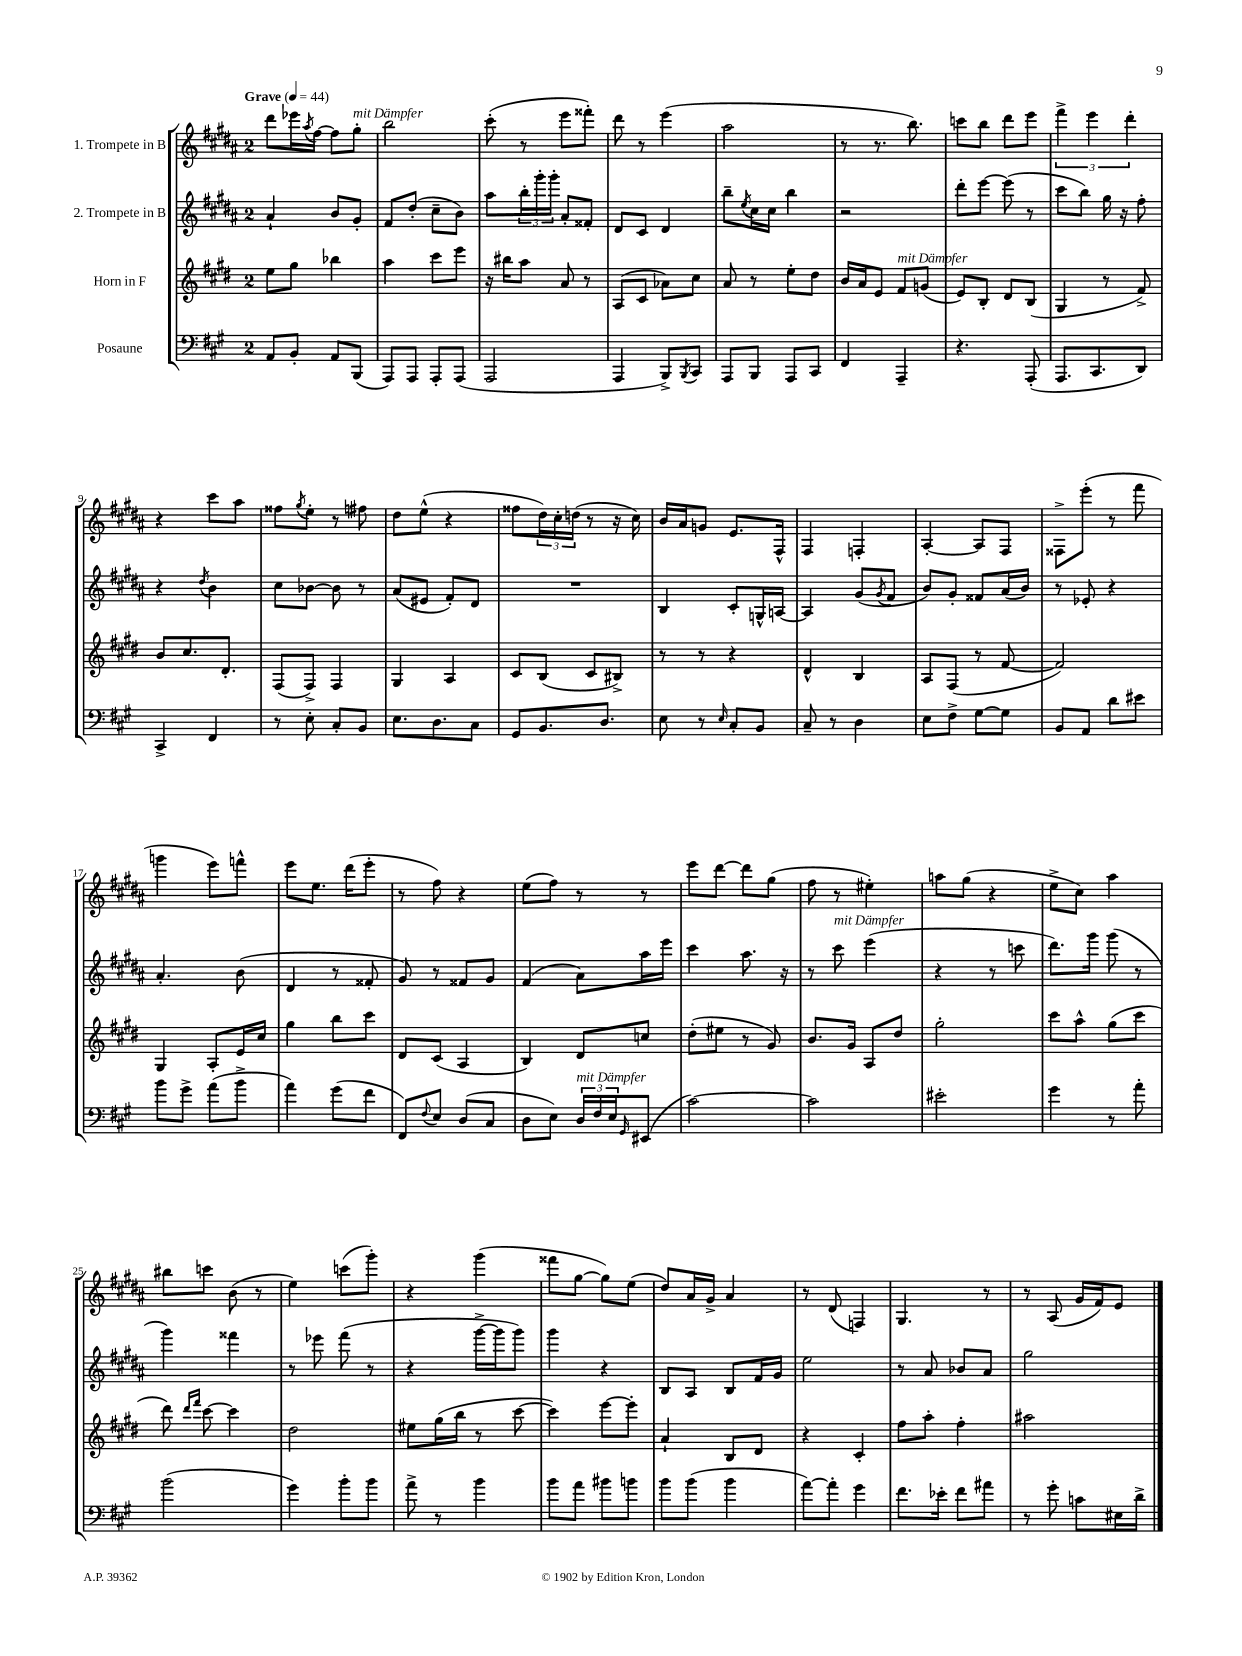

**kern	**kern	**kern	**kern
*staff4	*staff3	*staff2	*staff1
*clefF4	*clefG2	*clefG2	*clefG2
*k[f#c#g#]	*k[f#c#g#d#]	*k[f#c#g#d#a#]	*k[f#c#g#d#a#]
*M2/4	*M2/4	*M2/4	*M2/4
*MM44	*MM44	*MM44	*MM44
8AA	8ee	4a#`	8ddd#
8BB'	8gg#	.	16eee-
.	.	.	8qaa#
.	.	.	[16ff#
8AA	4bb-	8b	8ff#]
(8BBB	.	8g#'	8gg#'
=	=	=	=
8AAA)	4aa	8f#	2bb
8AAA	.	(8dd#'	.
8AAA'	8ccc#	8cc#~	.
(8AAA	8eee	8b)	.
=	=	=	=
2AAA	16r	8aa#	(8ccc#'
.	16bb#	.	.
.	8aa	24bb'	8r
.	.	24ggg#'	.
.	.	24ggg#'	.
.	8a	8a#'	8eee
.	8r	8f##'	8fff##')
=	=	=	=
4AAA	(8A	8d#	8ddd#
.	8c#	8c#	8r
8BBB^)	8a-)	4d#	(4eee
8qBBB	.	.	.
8CC#	8cc#	.	.
=	=	=	=
8AAA	8a	8bb~	2aa#
.	.	8qee	.
8BBB	8r	16cc#	.
.	.	16cc#	.
8AAA	8ee'	4bb	.
8CC#	8dd#	.	.
=	=	=	=
4FF#	16b	2r	8r
.	16a	.	.
.	8e	.	8.r
4AAA~	8f#	.	.
.	.	.	8.bb)
.	(8g	.	.
=	=	=	=
4.r	8e)	8ddd#'	8ccc
.	8B'	[8eee	8bb
.	8d#	(8eee]	8ddd#
(8AAA'	(8B	8r	8eee
=	=	=	=
8.AAA	4G#	8ccc#	6fff#^
.	.	8bb)	.
.	.	.	6eee
8.CC#	.	.	.
.	8r	16gg#	.
.	.	16r	.
.	.	.	6ddd#'
8DD)	8f#^)	8ff#'	.
=	=	=	=
4CC#^	8b	4r	4r
.	8.cc#	.	.
.	.	8qdd#	.
4FF#	.	4b	8ccc#
.	8.d#'	.	.
.	.	.	8aa#
=	=	=	=
8r	(8F#	8cc#	8ff##
.	.	.	8qgg#
8E'	8F#^)	[8b-	8ee'
8C#'	4F#	8b-]	8r
8BB	.	8r	8ff#
=	=	=	=
8.E	4G#	(8a#	8dd#
.	.	8e#	(8ee^^
8.D	.	.	.
.	4A	8f#')	4r
8C#	.	8d#	.
=	=	=	=
8GG#	8c#	2r	8ff##
8.BB	(8B	.	24dd#)
.	.	.	24cc#'
.	.	.	(24dd
.	8c#	.	8r
8.D	.	.	.
.	8B#^)	.	16r
.	.	.	16cc#)
=	=	=	=
8E	8r	4B	16b
.	.	.	16a#
8r	8r	.	8g
16qqE	.	.	.
8C#'	4r	8c#'	8.e
8BB	.	16G^^	.
.	.	[16A	16F#^^
=	=	=	=
8C#~	4d#^^	4A]	4F#
8r	.	.	.
4D	4B	(8g#	4F'
.	.	8qg#	.
.	.	8f#	.
=	=	=	=
8E	8A	8b)	[4A#'
8F#^	(8F#	8g#'	.
[8G#	8r	8f##	8A#]
8G#]	[8f#	(16a#	8F#
.	.	16b)	.
=	=	=	=
8BB	2f#])	8r	8F##^
8AA	.	8e-'	(8eee'
8d	.	4r	8r
8e#	.	.	8fff#
=	=	=	=
8b	4G#	4.a#'	4ggg
8g#^	.	.	.
(8a	8A'	.	8eee)
8b^	16e	(8b	8fff^^
.	16cc#	.	.
=	=	=	=
4a)	4gg#	4d#	8eee
.	.	.	8.ee
(8g#	8bb	8r	.
.	.	.	(16ddd#
8f#	8ccc#	8f##'	8eee'
=	=	=	=
8FF#)	8d#	8g#)	8r
8qqF#	.	.	.
8E	(8c#	8r	8ff#)
(8D	4A	8f##	4r
8C#	.	8g#	.
=	=	=	=
8D	4B)	(4f#	(8ee
8E)	.	.	8ff#)
24D	8d#	8a#)	8r
24F#	.	.	.
24E	.	.	.
16qqGG#	.	.	.
(8EE#	8cc	16aa#	8r
.	.	16eee	.
=	=	=	=
[2c#)	(8dd#'	4ccc#	8eee
.	8ee#	.	[8ddd#
.	8r	8.aa#	8ddd#]
.	8g#)	.	(8gg#
.	.	16r	.
=	=	=	=
2c#]	8.b	8r	8ff#
.	.	8ccc#	8r
.	16g#	.	.
.	8A	(4eee	4ee#')
.	8dd#	.	.
=	=	=	=
2e#'	2gg#'	4r	8aa
.	.	.	(8gg#
.	.	8r	4r
.	.	8ccc	.
=	=	=	=
4g#	8ccc#	8.ddd#)	8ee^
.	8aa^^	.	8cc#)
.	.	16ggg#	.
8r	(8gg#	(8ggg#	4aa#
8a'	8ccc#	8r	.
=	=	=	=
(2b	8ddd#)	4ggg#)	8bb#
.	16qqddd#	.	.
.	16qqfff#	.	.
.	[8ccc#	.	8ccc
.	4ccc#]	4fff##	(8b
.	.	.	8r
=	=	=	=
4g#)	2dd#	8r	4ee)
.	.	8eee-	.
8b'	.	(8fff#	(8ccc
8b	.	8r	8ggg#')
=	=	=	=
8a^	8ee#	4r	4r
8r	(16gg#	.	.
.	16bb	.	.
4b	8r	[16ggg#^	(4ggg#
.	.	16ggg#]	.
.	[8ccc#	8ggg#)	.
=	=	=	=
8b	4ccc#])	4ggg#	8fff##
8a	.	.	[8gg#
8b#	[8eee	4r	8gg#])
8b	8eee']	.	(8ee
=	=	=	=
8b	4a`	8B	8dd#)
(8b	.	8A#	16a#
.	.	.	16g#^
4b	8B	8B	4a#
.	8d#	16f#	.
.	.	16g#	.
=	=	=	=
[8a)	4r	2ee	8r
8a']	.	.	(8d#
4g#	4c#'	.	4F)
=	=	=	=
8.f#	8ff#	8r	4.G#
.	8aa'	8a#	.
16e-'	.	.	.
8f#	4ff#'	8b-	.
8a#	.	8a#	8r
=	=	=	=
8r	2aa#	2gg#	8r
8g#'	.	.	(8A#
8c	.	.	16g#
.	.	.	16f#)
16E#	.	.	8e
16d^	.	.	.
==	==	==	==
*-	*-	*-	*-
